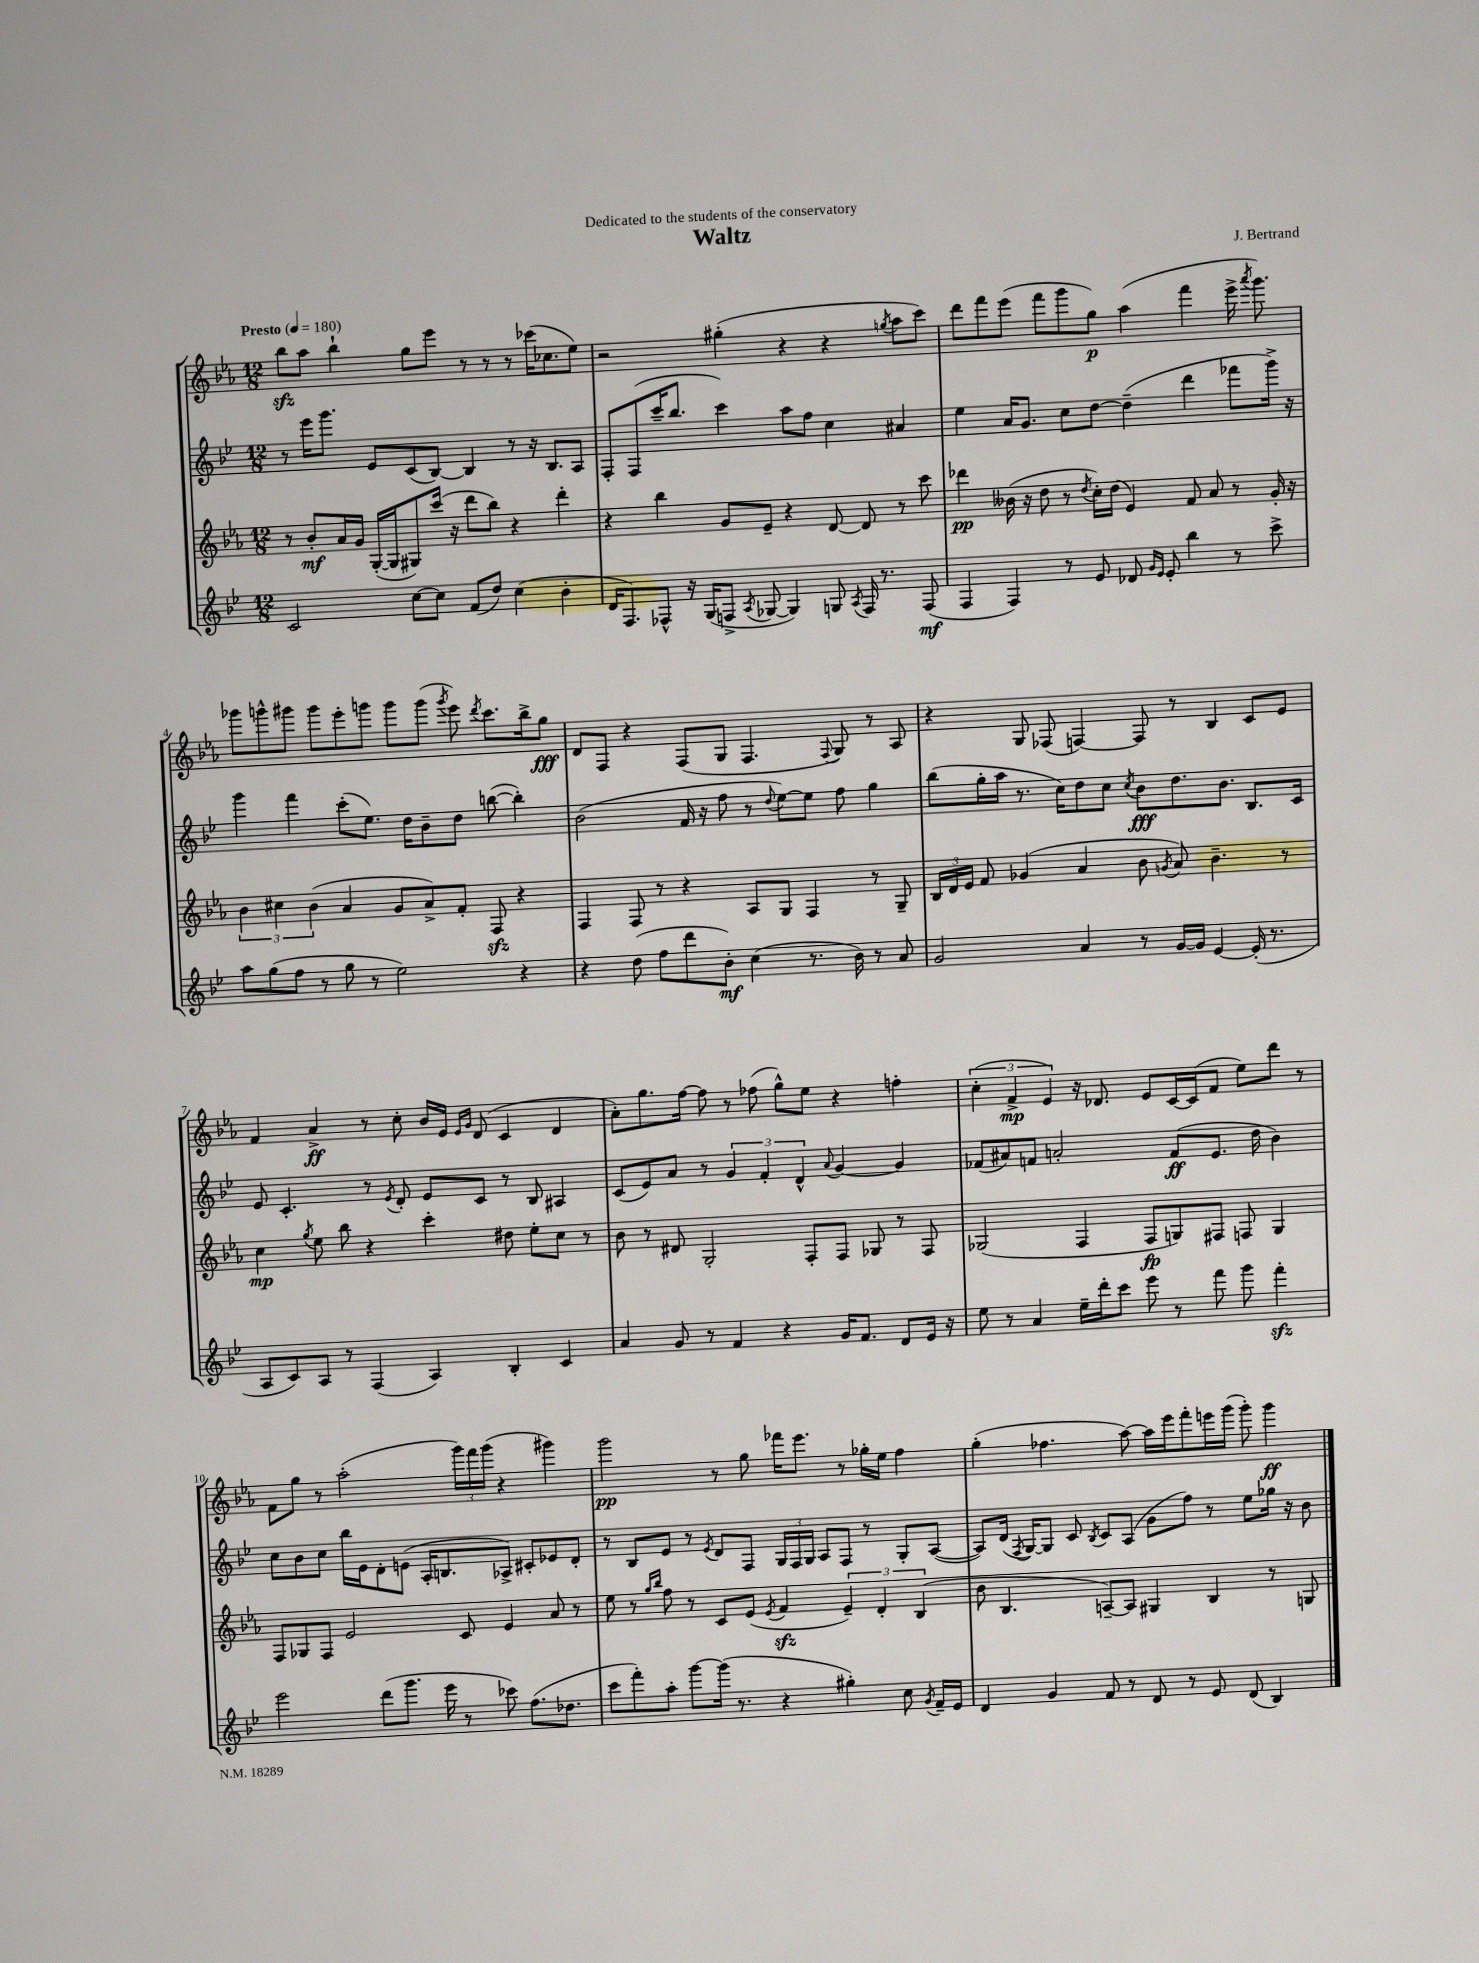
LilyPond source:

\header { title = "Waltz" composer = "J. Bertrand" dedication = "Dedicated to the students of the conservatory" }
<<
\new StaffGroup <<
\new Staff = "s0" {
    \clef treble \key ees \major \numericTimeSignature \time 12/8 \tempo "Presto" 4 = 180
    \autoBeamOff bes''8[\sfz aes''8] bes''4-! g''8[ ees'''8] r8 r8 r8 ces'''16[( ces''8. ees''8]) |
    r2 gis''4-.( r4 r4 \acciaccatura { g''8 } aes''8[ c'''8]) |
    d'''8[ f'''8 ees'''8]( f'''8[ g'''8 g''8]\p) aes''4( f'''4 ees'''16-> \acciaccatura { aes'''8 } g'''8.) |
    ges'''8[ g'''8-^ gis'''8] gis'''8[ ees'''8-. g'''8] g'''8[ g'''8]( \acciaccatura { g'''8 } ees'''8) \acciaccatura { d'''8 } c'''8.[ bes''16-> g''8]\fff |
    d'8[ f8] r4 f8[( g8] f4. \appoggiatura { f8 } g8) r8 aes8 |
    r4 g8 fes8( f4~) f8 r8 bes4 c'8[ ees'8] |
    f'4 aes'4->\ff r8 c''8-. bes'16[ ees'16] \grace { ees'16[ g'16] } d'8( c'4 d'4 |
    aes'8[-.) g''8. f''16]~ f''8 r8 fes''8( g''8[-^) ees''8] r4 f''4-. |
    \tuplet 3/2 { c''4-.( f'4->\mp ees'4) } r16 des'8. ees'8[ c'16~ c'16( f'8] ees''8[) d'''8] r8 |
    f'8[ g''8] r8 aes''2-.( \tuplet 3/2 { g'''16[) f'''16 g'''16]( } r4 gis'''4) |
    g'''2\pp r8 g''8 fes'''16[ ees'''8.] r8 ges''16[-. ees''16] f''4 |
    g''4-.( fes''4. aes''8~) aes''16[ ees'''16 f'''8-. e'''16 g'''16]( g'''8-.) g'''4\ff \bar "|." |
}
\new Staff = "s1" {
    \clef treble \key bes \major \numericTimeSignature \time 12/8
    \autoBeamOff r8 ees'''16[ g'''8.] ees'8[ c'8( bes8]~) bes4 r8 r16 bes8.[ a8] |
    f8[-. f8( c'''16-- bes''8.] c'''4) a''8[ f''8] c''4 ais'4 |
    ees''4 a'16[ g'8.] c''8[ d''8]~ d''4--( d'''4 fes'''8[ g'''16]->) r16 |
    g'''4 f'''4 c'''8[-.( ees''8.]) d''16[ bes'8-- d''8] b''8~( b''4-.) |
    bes'2( f'16 r16 f''8 r8 \appoggiatura { d''8 } ees''8[~) ees''8] f''8 g''4 |
    bes''8[( g''16-. a''16] r8. c''16[) d''8 c''8] \acciaccatura { c''8 } bes'8[\fff d''8. bes'8.] bes8.[ c'16] |
    ees'8 c'4.-. r8 \acciaccatura { ees'8 } d'8-. ees'8[ c'8] r8 bes8 ais4 |
    c'8[( ees'8) a'8] r8 \tuplet 3/2 { g'4 f'4-. d'4-^ } \appoggiatura { a'8 } g'4~ g'4 |
    fes'8[( ais'8) f'8] a'2-. f'8[\ff( ees'8.] d''16 bes'4) |
    c''8[ bes'8 c''8] bes''16[ ees'16 d'8-. e'8]( a16[-. b8. aes8]->) cis'8[-. ees'8 d'8]-. |
    r8 bes8[ ees'8] r8 \acciaccatura { ees'8 } d'8[ f8] \tuplet 3/2 { g16[ f16 g16] } a8[ f8] r8 g8[-. a8]~( |
    a8[) d'16]( \acciaccatura { f8 } g16[~) g8] c'8 \acciaccatura { bes8 } c'8[ a8]( g'8[ f''8]) r8 ees''8[ ges''16] r16 bes'8 \bar "|." |
}
\new Staff = "s2" {
    \clef treble \key ees \major \numericTimeSignature \time 12/8
    \autoBeamOff r8 bes'8[-.\mf aes'16 g'16] g16[~-.( g16 gis8) c'''16]( r16 d'''8[ bes''8]) r4 d'''4-. |
    r4 bes''4 g'8[ ees'8]-- r4 d'8~ d'8 r8 c'''8 |
    des'''4\pp beses'16( r16 d''8 r8 \acciaccatura { d''8 } c''16[-.) d''16]( ees'4) f'8 aes'8 r8 g'16-. r16 |
    \tuplet 3/2 { bes'4 cis''4 bes'4( } aes'4 g'8[ aes'8->) f'8]-. f8\sfz r4 |
    f4 f8 r8 r4 aes8[ g8] f4 r8 g8-- |
    \tuplet 3/2 { bes16[ d'16 ees'16] } f'8 ges'4( aes'4 bes'8 \acciaccatura { g'8 } aes'8) bes'4.-- r8 |
    c''4\mp \acciaccatura { g''8 } ees''8 bes''8 r4 c'''4-. dis''8 ees''8[-. c''8] r8 |
    bes'8 r8 dis'8 g2-. f8[-. f8] ges8 r8 f8 |
    ges2( f4 f8[\fp g8) fis8] f8 g4 |
    f8[ ges8 f8] ees'2 c'8 ees'4 aes'8 r8 |
    ees''8 r8 \grace { g''16[ bes''16] } f''8 r8 c'8[ ees'8]( \acciaccatura { ees'8 } f'4\sfz \tuplet 3/2 { ees'4--) d'4-. bes4( } |
    bes'8 bes4. a8[~--) a8] gis4 bes4 r8 g8 \bar "|." |
}
\new Staff = "s3" {
    \clef treble \key bes \major \numericTimeSignature \time 12/8
    \autoBeamOff c'2 c''8[~ c''8] f'8[( d''8]) c''4( bes'4-. |
    d'16[ f8.) fes8]-^ r16 g16[( f8]-> \acciaccatura { a8 } ges8~ ges4) g8 \acciaccatura { a8 } f16 r8. f8\mf( |
    f4 f4) r8 ees'8 des'8 \grace { g'16[ ees'16] } ees'8-. bes''4 r8 c'''8-> |
    a''8[ g''8( f''8] r8 g''8 r8 ees''2) r4 |
    r4 d''8( f''8[ d'''8 bes'8]-.\mf) c''4( r8. bes'16) r8 a'8 |
    g'2 a'4 r8 g'16[~ g'16] ees'4~ ees'16-.( r8. |
    a8[ c'8) a8] r8 f4( a4) bes4-. c'4 |
    a'4 g'8 r8 f'4 r4 g'16[ f'8.] d'8[ ees'16] r16 |
    ees''8 r8 a'4 ees''16[-- d'''16-. c'''8] ees'''8 r8 f'''8 g'''8 f'''4-.\sfz |
    ees'''2 d'''8[( g'''8.] ees'''16 r8 ces'''8) f''8.[( des''8.] |
    c'''8[ f'''8-.) a''8]-. g'''8[~ g'''16]( r8. r4 gis''4-.) c''8 \acciaccatura { g'8 } f'16[-- ees'16] |
    d'4 g'4 f'8 r8 d'8 r8 ees'8 d'8( bes4) \bar "|." |
}
>>
>>
